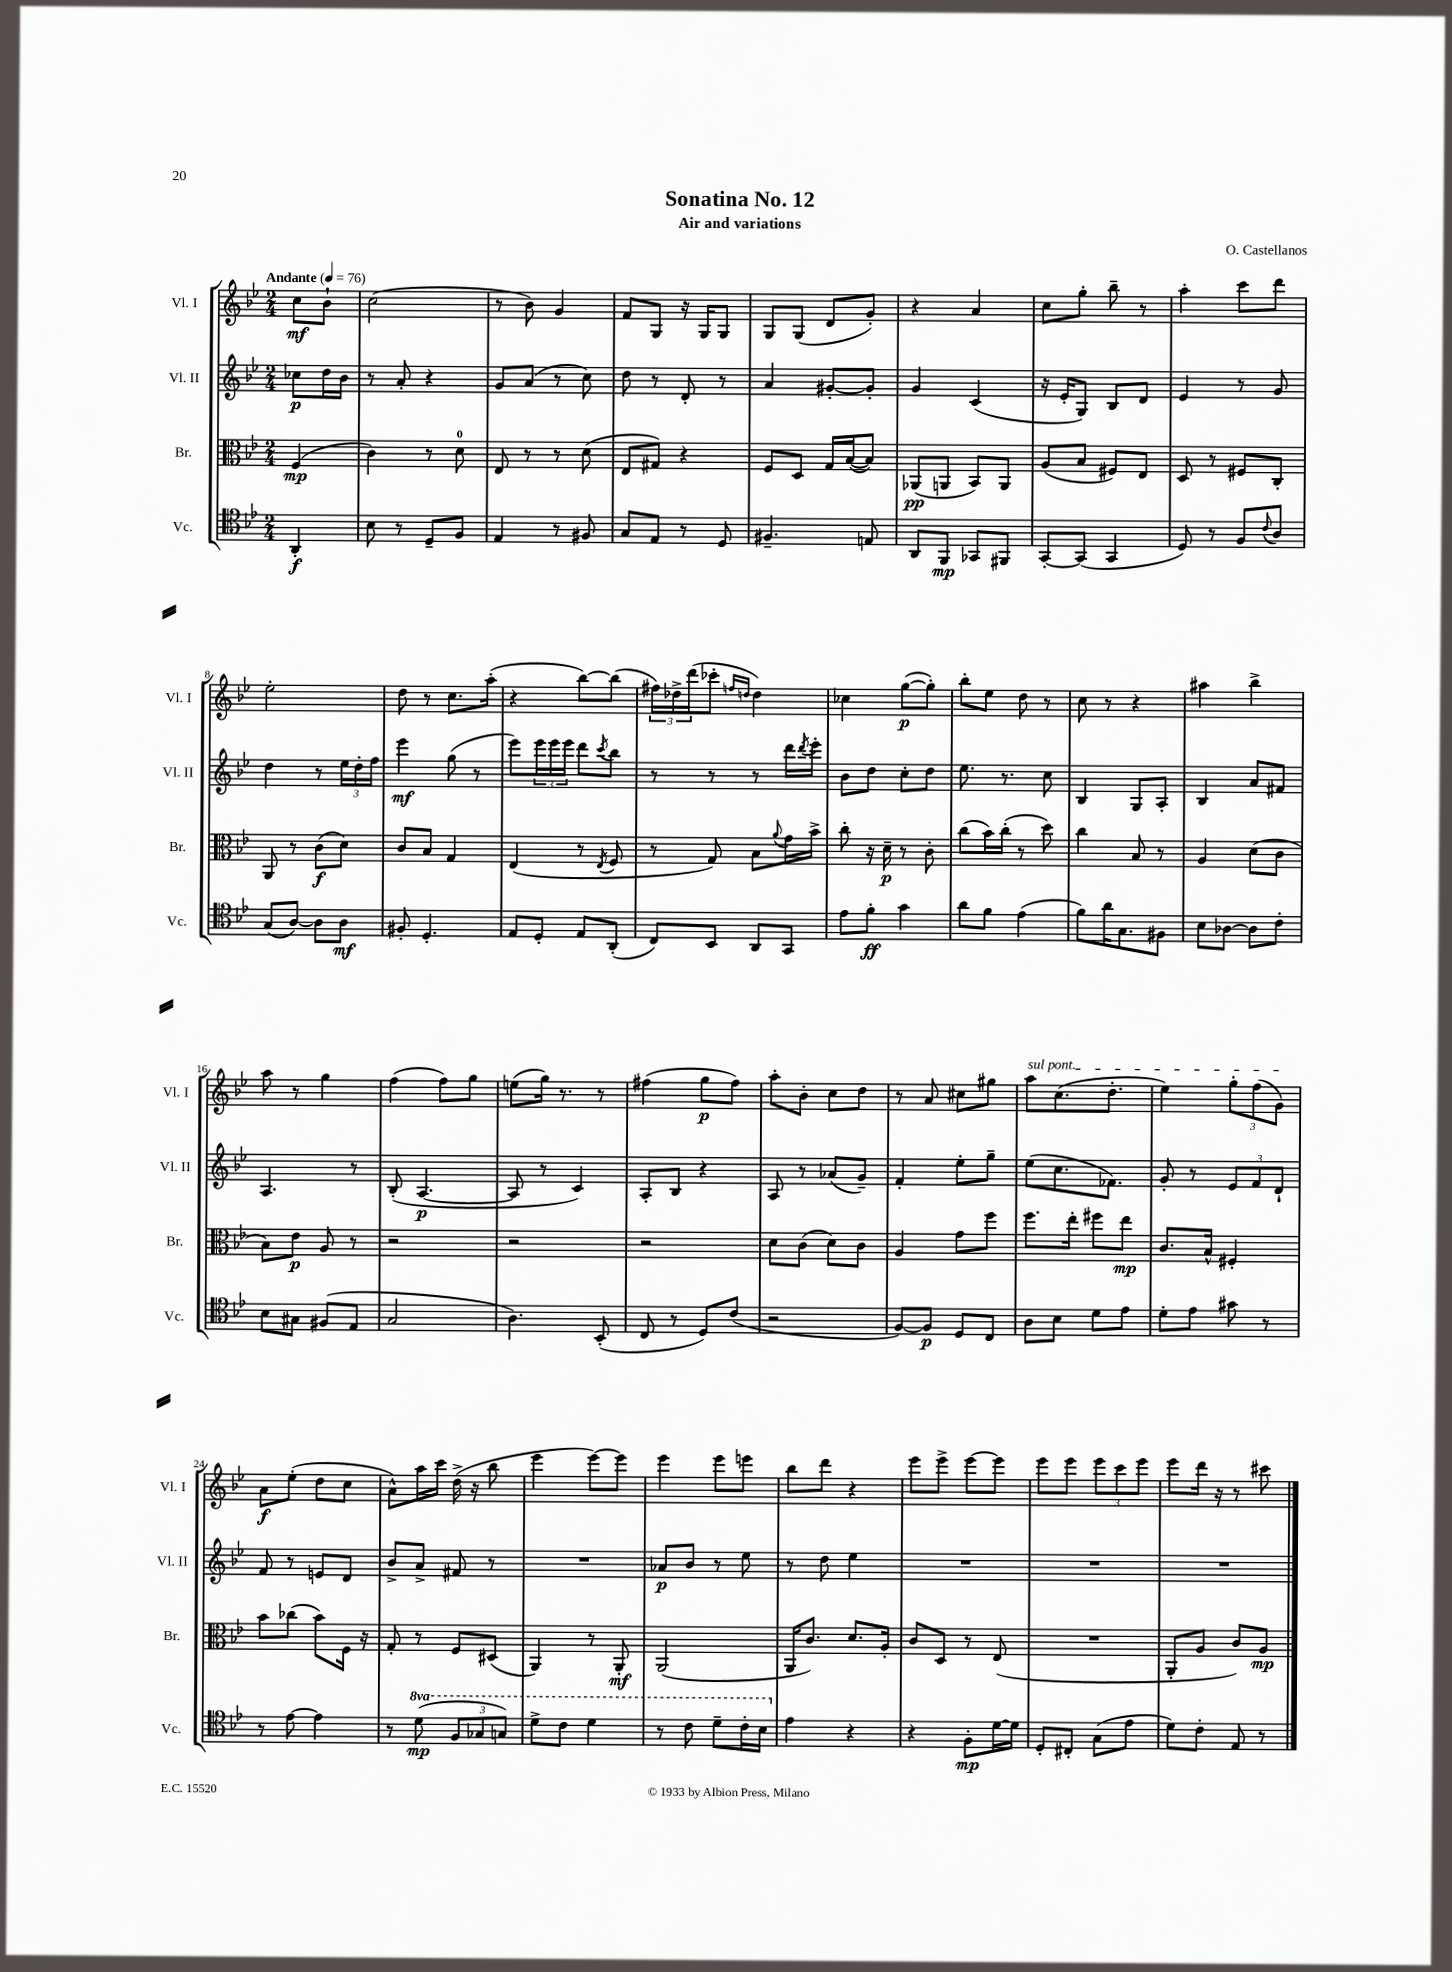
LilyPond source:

\header { title = "Sonatina No. 12" composer = "O. Castellanos" subtitle = "Air and variations" }
<<
\new StaffGroup <<
\new Staff = "s0" \with { instrumentName = "Vl. I" shortInstrumentName = "Vl. I" } {
    \clef treble \key bes \major \numericTimeSignature \time 2/4 \partial 4 \tempo "Andante" 4 = 76
    c''8\mf bes'8-! |
    c''2( |
    r8 bes'8) g'4 |
    f'8 g8 r16 g16 g8 |
    g8 g8( d'8 g'8-.) |
    r4 a'4 |
    c''8 g''8-. bes''8-- r8 |
    a''4-. c'''8 d'''8 |
    ees''2-. |
    d''8 r8 c''8. a''16-.( |
    r4 bes''8~) bes''8( |
    \tuplet 3/2 { fis''16) des''16-> d'''16( } ces'''8-. \grace { f''16 d''16 } d''4) |
    ces''4 g''8~\p( g''8-.) |
    bes''8-. ees''8 d''8 r8 |
    c''8 r8 r4 |
    ais''4 bes''4-> |
    a''8 r8 g''4 |
    f''4( f''8) g''8 |
    e''8( g''16) r8. r8 |
    fis''4( g''8\p fis''8) |
    a''8-. bes'8-. c''8 d''8 |
    r8 a'8 cis''8 gis''8 |
    \once \override TextSpanner.bound-details.left.text = \markup { \italic "sul pont." } a''8\startTextSpan c''8.( d''8.-. |
    ees''4) \tuplet 3/2 { g''8-. f''8( g'8\stopTextSpan) } |
    a'8\f ees''8-.( d''8 c''8 |
    a'8-^) a''16 c'''16 d''16->( r16 bes''8 |
    ees'''4 ees'''8~) ees'''8 |
    ees'''4 ees'''8 e'''8 |
    bes''8 d'''8 r4 |
    ees'''8 ees'''8-> ees'''8~ ees'''8 |
    ees'''8 ees'''8 \tuplet 3/2 { ees'''8 c'''8 ees'''8 } |
    ees'''8 d'''16 r16 r8 cis'''8 \bar "|." |
}
\new Staff = "s1" \with { instrumentName = "Vl. II" shortInstrumentName = "Vl. II" } {
    \clef treble \key bes \major \numericTimeSignature \time 2/4 \partial 4
    ces''8\p d''16 bes'16 |
    r8 a'8-. r4 |
    g'8 a'8( r8 c''8) |
    d''8 r8 d'8-. r8 |
    a'4 gis'8~-. gis'8-. |
    g'4 c'4( |
    r16 ees'16-. g8) bes8 d'8 |
    ees'4 r8 g'8 |
    d''4 r8 \tuplet 3/2 { ees''16 d''16-. f''16 } |
    ees'''4\mf g''8( r8 |
    ees'''8) \tuplet 3/2 { ees'''16 ees'''16 ees'''16 } d'''8 \acciaccatura { c'''8 } bes''8 |
    r8 r8 r8 d'''16 \acciaccatura { d'''8 } ees'''16-. |
    bes'8 d''8 c''8-. d''8 |
    ees''8. r8. c''8 |
    bes4 g8 a8-. |
    bes4 a'8 fis'8 |
    a4. r8 |
    bes8-.( a4.~\p |
    a8 r8 c'4) |
    a8-. bes8 r4 |
    a8 r8 aes'8( g'8--) |
    f'4-. ees''8-. g''8-- |
    ees''8( c''8. fes'8.) |
    g'8-. r8 \tuplet 3/2 { ees'8 f'8 d'8-! } |
    f'8 r8 e'8 d'8 |
    bes'8-> a'8-> fis'8 r8 |
    R2 |
    aes'8\p bes'8 r8 ees''8 |
    r8 d''8 ees''4 |
    R2 |
    R2 |
    R2 \bar "|." |
}
\new Staff = "s2" \with { instrumentName = "Br." shortInstrumentName = "Br." } {
    \clef alto \key bes \major \numericTimeSignature \time 2/4 \partial 4
    f4\mp( |
    c'4) r8 d'8-0 |
    ees8 r8 r8 d'8( |
    ees8 gis8) r4 |
    f8 d8 g16 bes16~( bes8) |
    aes,8\pp( a,8 bes,8) a,8 |
    a8( bes8 fis8) ees8 |
    d8 r8 fis8 c8-. |
    a,8 r8 c'8\f( d'8) |
    c'8 bes8 g4 |
    ees4( r8 \acciaccatura { ees8 } f8 |
    r8 g8) bes8 \appoggiatura { a'8 } g'16 bes'16-> |
    c''8-. r16 d'16--\p r8 c'8-. |
    c''8( bes'16) c''16-.( r8 d''8) |
    c''4 bes8 r8 |
    a4 d'8( c'8 |
    bes8) ees'8\p a8 r8 |
    r2 |
    r2 |
    r2 |
    d'8 c'8( d'8) c'8 |
    a4 g'8 f''8 |
    f''8. ees''16-. fis''8 ees''8\mp |
    c'8. bes16-^ fis4-. |
    bes'8 ces''8( bes'8) f16 r16 |
    g8-. r8 f8 dis8( |
    a,4) r8 a,8-.\mf |
    a,2( |
    a,16 c'8.) d'8. a16-. |
    c'8 d8 r8 ees8( |
    R2 |
    a,8-. a8 c'8) a8\mp \bar "|." |
}
\new Staff = "s3" \with { instrumentName = "Vc." shortInstrumentName = "Vc." } {
    \clef tenor \key bes \major \numericTimeSignature \time 2/4 \set Staff.ottavationMarkups = #ottavation-simple-ordinals \partial 4
    a,4-.\f |
    bes8 r8 d8-- f8 |
    ees4 r8 fis8 |
    g8 ees8 r8 d8 |
    fis4.-- e8 |
    a,8 f,8\mp ges,8 fis,8 |
    g,8~-. g,8( g,4 |
    d8) r8 f8 \appoggiatura { c'8 } a8 |
    g8( a8~) a8 a8\mf |
    fis8-. d4.-. |
    ees8 d8-. ees8 a,8-.( |
    c8) bes,8 a,8 g,8 |
    ees'8 f'8-.\ff g'4 |
    a'8 f'8 ees'4( |
    f'8) a'16 g8. fis8 |
    bes8 aes8~ aes8 c'8-. |
    bes8 gis8 fis8( ees8 |
    g2 |
    a4.) bes,8-.( |
    c8 r8 d8) c'8( |
    r2 |
    f8~) f8\p d8 c8 |
    a8 bes8 d'8 ees'8 |
    d'8-. ees'8 gis'8 r8 |
    r8 ees'8~ ees'4 |
    r8 \ottava #1 d''8\mp( \tuplet 3/2 { f'8 ges'8 g'8) } |
    d''8-> c''8 d''4 |
    r8 c''8 d''8-- c''16-. bes'16 \ottava #0 |
    ees'4 r4 |
    r4 f8-.\mp d'16~ d'16 |
    d8-. cis8-. g8( ees'8 |
    d'8) c'8-. ees8 r8 \bar "|." |
}
>>
>>
